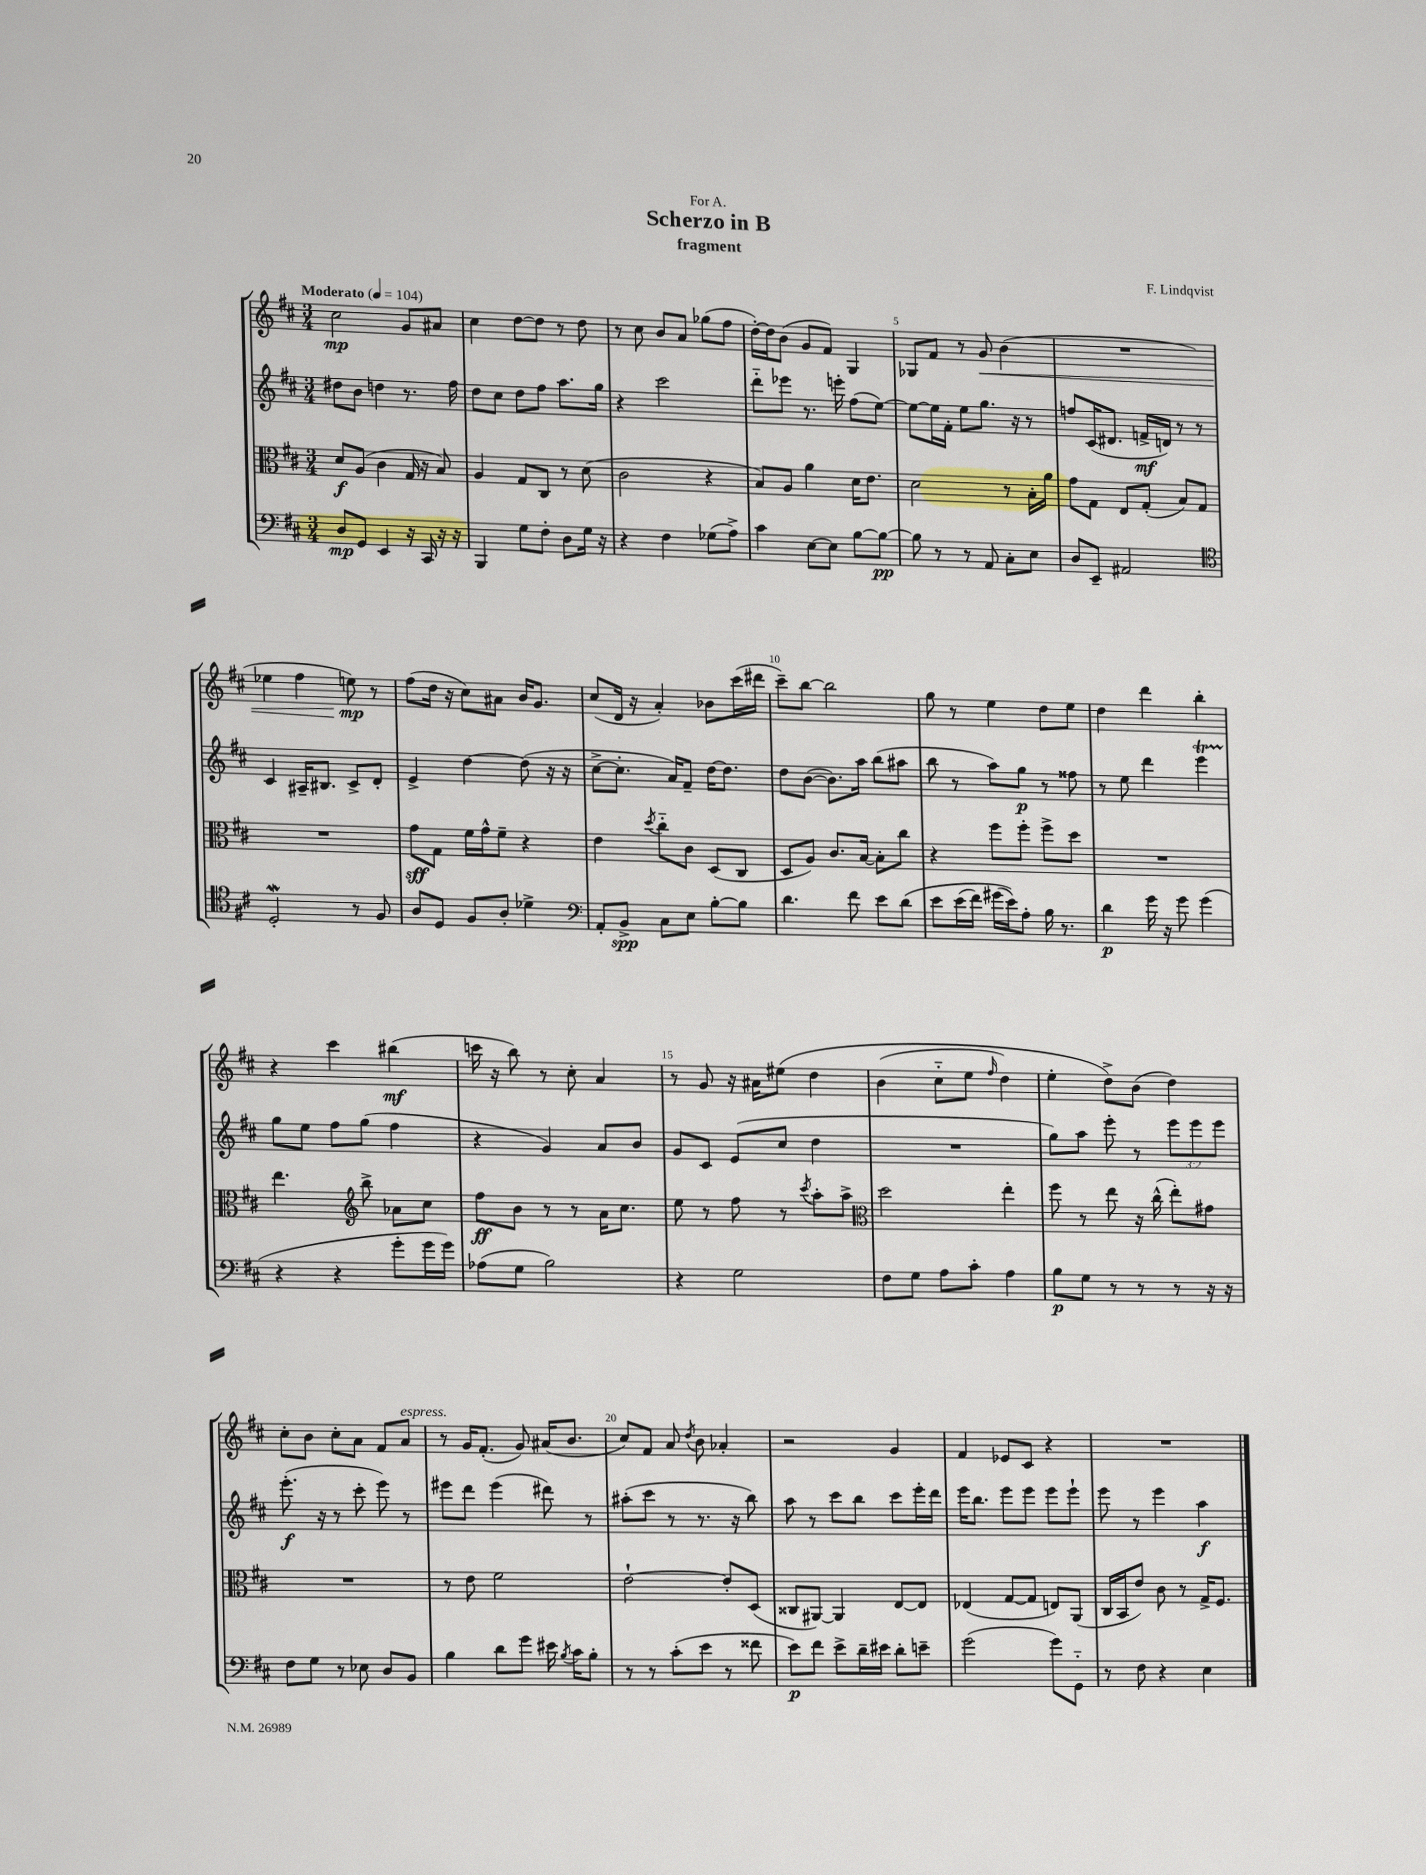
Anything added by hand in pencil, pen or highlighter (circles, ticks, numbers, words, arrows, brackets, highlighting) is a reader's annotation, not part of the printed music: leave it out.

**kern	**kern	**kern	**kern
*staff4	*staff3	*staff2	*staff1
*clefF4	*clefC3	*clefG2	*clefG2
*k[f#c#]	*k[f#c#]	*k[f#c#]	*k[f#c#]
*M3/4	*M3/4	*M3/4	*M3/4
*MM104	*MM104	*MM104	*MM104
8D	8d	8dd#	2cc#
8GG	(8A	8b	.
4EE	4c#	4dd	.
16r	16G	8.r	8g
16CC#	16r	.	.
16r	8B)	.	8a#
16r	.	16ff#	.
=	=	=	=
4BBB	4A	8dd	4cc#
.	.	8cc#	.
8G	8G	8dd	[8dd
8F#'	8C#	8ff#	8dd]
8D	8r	8.aa	8r
16G	(8d	.	8dd
16r	.	16gg	.
=	=	=	=
4r	2c#	4r	8r
.	.	.	8cc#
4F#	.	2ccc#	8b
.	.	.	8a
(8G-	4r	.	(8gg-
8A^)	.	.	8ff#
=	=	=	=
4c#	8B)	8ddd'~	[16dd')
.	.	.	16dd]
.	8A	8eee-	(8b
[8E	4a	8.r	8g
8E]	.	.	8f#)
.	.	16eee'	.
[8B	16d	(8ff#	4G
.	8.e	.	.
8B_	.	[8ee)	.
=	=	=	=
8B]	2d	8ee_	8G-
8r	.	16ee]	8f#
.	.	16f#'	.
8r	.	8ee	8r
8AA	.	8.gg	8g
8C#'	8r	.	(4b
.	.	16r	.
8E	16B'	8r	.
.	16a	.	.
=	=	=	=
8D	8g	8ff	2.r
8EE~	8G	(16c#	.
.	.	8.d#	.
2AA#	8E	.	.
.	(8G'	16f^	.
.	.	16d)	.
.	8B)	8r	.
.	8G	8r	.
=	=	=	=
*clefC4	*	*	*
2D'	2.r	4c#	4ee-
.	.	16A#~	4ff#
.	.	8.B#	.
8r	.	8c#^	8ee)
8F#	.	8d'	8r
=	=	=	=
8A	8g	4e^	(8ff#
8D	8G	.	16dd
.	.	.	16r
8F#	16f#	[4dd	8cc#)
.	16g^^	.	.
8A'	8f#~	.	8a#
4d-^	4r	(8dd]	16b
.	.	.	8.g
.	.	16r	.
.	.	16r	.
=	=	=	=
*clefF4	*	*	*
8AA'	4e	[8cc#^	(8cc#
8BB^	.	8.cc#']	16d
.	.	.	16r
.	8qdd	.	.
8C#	8cc#'~	.	4a')
.	.	16a)	.
8E	8c#	8f#~	.
[8B'	(8D	[16dd	8b-
.	.	8.dd]	.
8B]	8C#	.	(16ccc#
.	.	.	16ddd#
=	=	=	=
4.d	8D	8dd	8ccc#~)
.	8A)	([8b	[8bb
.	8.c#	8.b])	2bb]
8f#	.	.	.
.	[16B	16aa	.
8e	8B']	(8bb	.
&(8d	8cc#	8aa#	.
=	=	=	=
8e	4r	8bb	8gg
(16e	.	8r	8r
16f#)	.	.	.
(16g#	8ff#	8aa)	4ee
16e)&)	.	.	.
8A'	8ff#'	8gg	.
16B	8ff#^	8r	8dd
8.r	.	.	.
.	8dd	8ff##	8ee
=	=	=	=
4d	2.r	8r	4dd
.	.	8ee	.
16g	.	4ddd	4ddd
16r	.	.	.
8g	.	.	.
(4g	.	4eee	4bb'
=	=	=	=
4r	4.ee	8gg	4r
.	.	8ee	.
4r	.	8ff#	4ccc#
*	*clefG2	*	*
.	8bb^	(8gg	.
8g'	8a-	4ff#	(4bb#
16g	8cc#	.	.
16g)	.	.	.
=	=	=	=
(8A-	8ff#	4r	16ccc
.	.	.	16r
8G	8b	.	8bb)
2B)	8r	4g)	8r
.	8r	.	8cc#'
.	16a	8a	4a
.	8.cc#	.	.
.	.	8b	.
=	=	=	=
4r	8ee	8g	8r
.	8r	8c#	8g
2G	8ff#	(8e	16r
.	.	.	16a#
.	8r	8cc#	&(8ee#
.	8qccc#	.	.
.	8aa'	4dd	4dd
.	8aa^	.	.
=	=	=	=
*	*clefC3	*	*
8F#	2dd	2.r	(4b
8G	.	.	.
8A	.	.	8cc#'~
8c#'	.	.	8ee
.	.	.	16qqff#
4A	4ee'	.	4dd)
=	=	=	=
8B	8ff#	8gg)	4ee'
8G	8r	8aa	.
8r	8ee	8eee'	8dd^&)
8r	16r	8r	(8b
.	(16cc#^^	.	.
8r	8ee')	12eee	4dd)
.	.	12eee	.
16r	8g#	.	.
.	.	12eee	.
16r	.	.	.
=	=	=	=
8F#	2.r	(8.eee'	8cc#'
8G	.	.	8b
.	.	16r	.
8r	.	8r	8cc#'
8E-	.	8ccc#'	8a
8D	.	8eee)	8f#
8BB	.	8r	8a
=	=	=	=
4B	8r	8eee#	8r
.	8e	8ddd	16g
.	.	.	(8.f#'
8d	2f#	(4eee#	.
8g	.	.	8g)
16e#	.	8ddd#)	(16a#
8qB	.	.	.
16c#	.	.	8.b
8B'	.	8r	.
=	=	=	=
8r	[2e`	(8aa#'	8cc#)
8r	.	8ccc#	8f#
(8c#'	.	8r	8a
.	.	.	8qdd
8e	.	8.r	8b
8r	8e']	.	4a-'
.	.	16r	.
8f##	(8D	8bb)	.
=	=	=	=
8e)	8C##	8aa	2r
8f#	[8AA#)	8r	.
8e^	4AA#]	8ccc#	.
16d~	.	8bb	.
16e#	.	.	.
8d'	[8E	8ccc#	4g
8e~	8E]	16eee'	.
.	.	16ddd	.
=	=	=	=
(2g	(4E-	16eee	4f#
.	.	8.bb	.
.	[8G	8eee	8e-
.	8G]	8eee	8c#
8g)	8E)	8eee	4r
8GG'~	(8AA	8eee`	.
=	=	=	=
8r	16C#	8eee	2.r
.	16BB	.	.
8F#	8e)	8r	.
4r	8c#	4eee	.
.	8r	.	.
4E	16G^	4aa	.
.	8.F#	.	.
==	==	==	==
*-	*-	*-	*-
